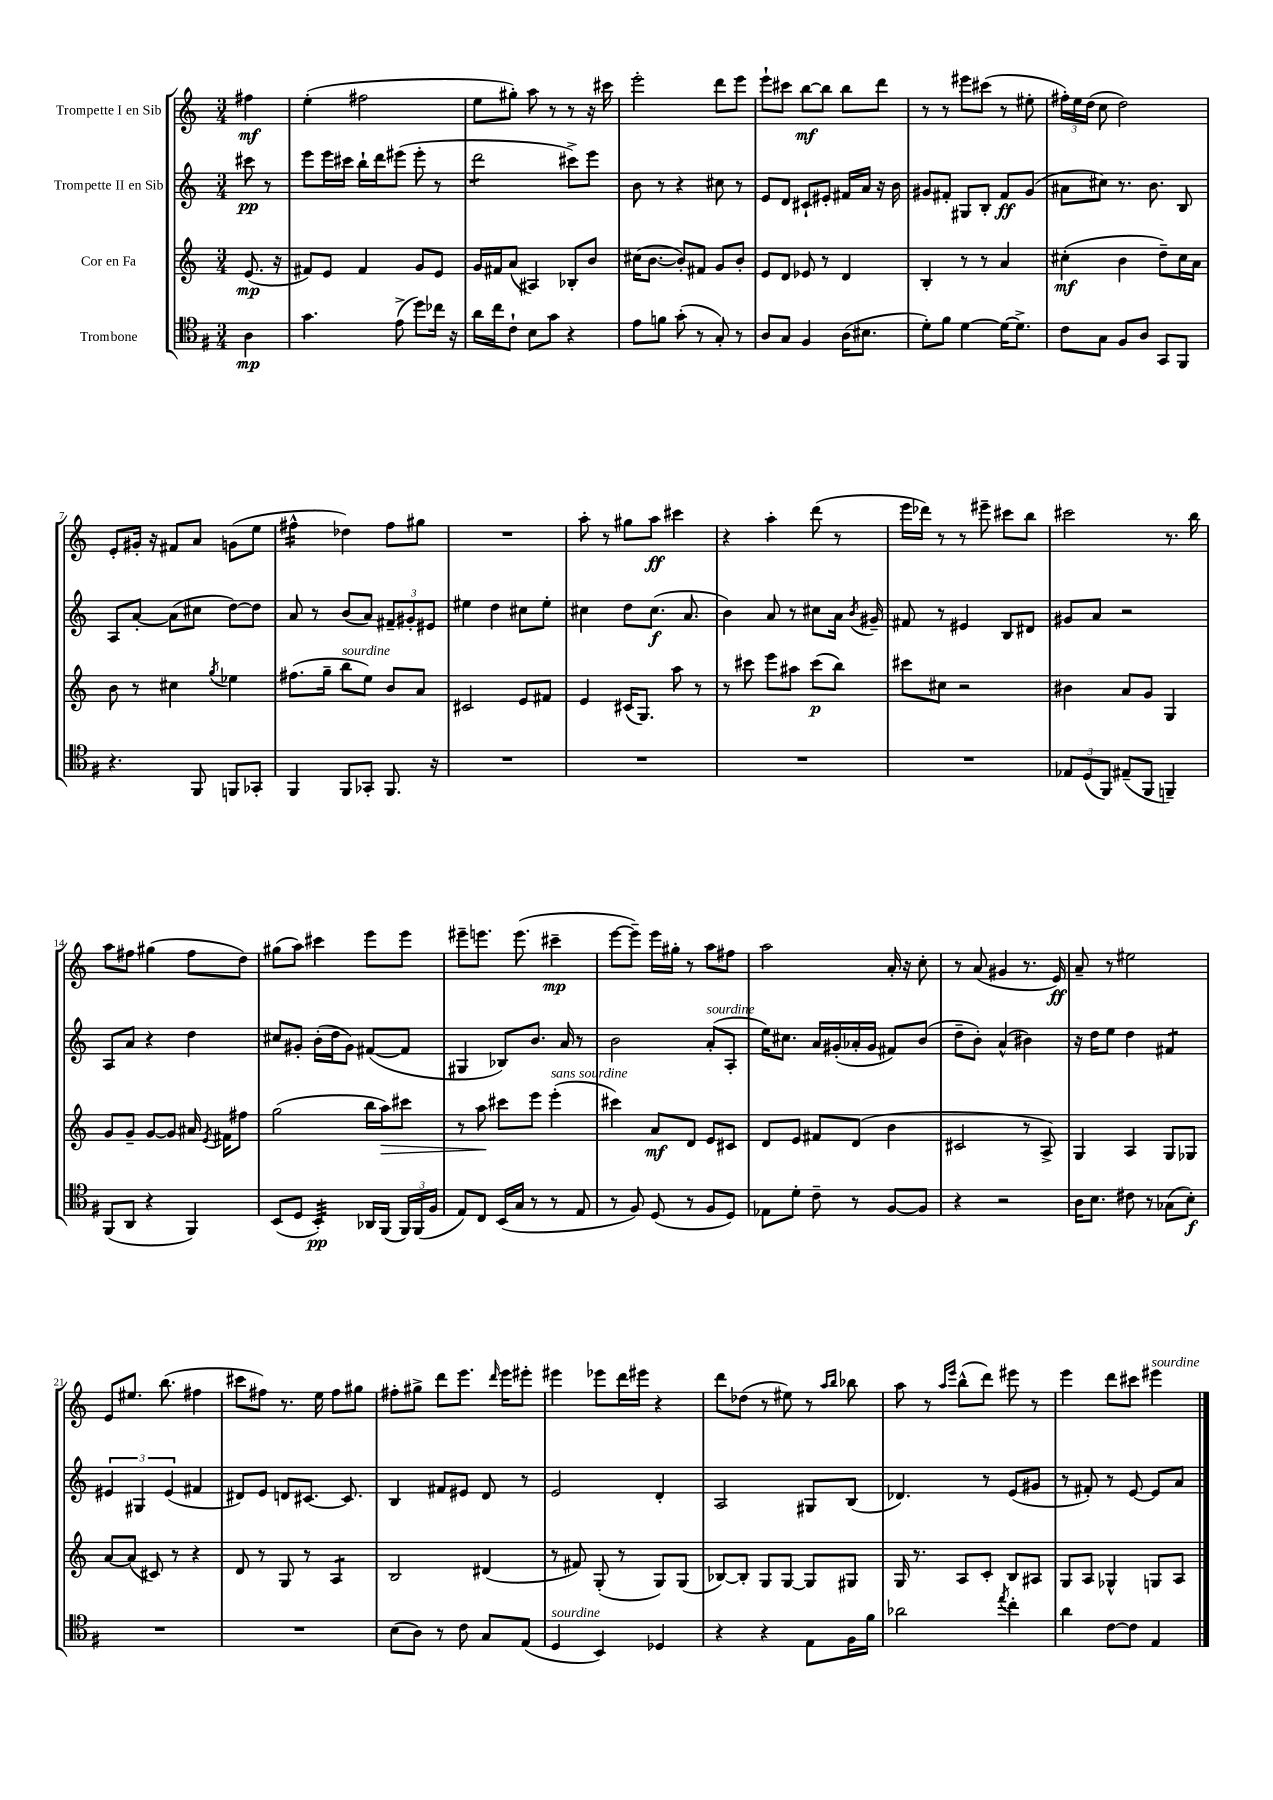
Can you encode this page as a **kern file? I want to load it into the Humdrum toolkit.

**kern	**kern	**kern	**kern
*staff4	*staff3	*staff2	*staff1
*clefC4	*clefG2	*clefG2	*clefG2
*k[f#]	*k[]	*k[]	*k[]
*M3/4	*M3/4	*M3/4	*M3/4
4A	(8.e	8ccc#	4ff#
.	.	8r	.
.	16r	.	.
=	=	=	=
4.g	8f#)	8eee	(4ee'
.	8e	16eee	.
.	.	16ccc#	.
.	4f#	16bb`	2ff#
.	.	16ddd	.
(8e^	.	(8eee#	.
8dd)	8g	8eee#'	.
16cc-	8e	8r	.
16r	.	.	.
=	=	=	=
16a	16g	2ddd	8ee
16cc	16f#	.	.
8c`	(8a	.	8gg#')
8B	4A#)	.	8aa
8g	.	.	8r
4r	8B-'	8ccc#^)	8r
.	8b	8eee	16r
.	.	.	16ccc#
=	=	=	=
8e	(16cc#	8b	2eee'
.	[8.b	.	.
8f	.	8r	.
(8g'	8b'])	4r	.
8r	8f#	.	.
8G')	8g	8cc#	8ddd
8r	8b'	8r	8eee
=	=	=	=
8A	8e	8e	8eee`
8G	8d	8d	8ccc#
4F#	8e-	8c#`	[8bb
.	8r	8e#'	8bb]
(16A	4d	16f#	8bb
8.B#	.	16a	.
.	.	16r	8ddd
.	.	16b	.
=	=	=	=
8d')	4B'	8g#	8r
8f#	.	8f#'	8r
[4d	8r	8G#	8eee#
.	8r	8B'	(8ccc#
16d_	4a	8f#	8r
8.d^]	.	.	.
.	.	(8g#	8ee#'
=	=	=	=
8c	(4cc#'	8a#	24ff#')
.	.	.	24ee
.	.	.	(24dd
8G	.	8cc#)	8cc
8F#	4b	8.r	2dd)
8A	.	.	.
.	.	8.b	.
8GG	8dd~)	.	.
8FF#	16cc#	8B	.
.	16a	.	.
=	=	=	=
4.r	8b	8A	8e'
.	8r	[8a'	16g#'
.	.	.	16r
.	4cc#	(8a]	8f#
8FF#	.	8cc#	8a
.	8qgg	.	.
8FF	4ee-	[8dd)	(8g
8GG-'	.	8dd]	8ee
=	=	=	=
4FF#	(8.ff#	8a	4ff#^^
.	.	8r	.
.	16gg~	.	.
8FF#	8bb	(8b	4dd-)
8GG-'	8ee)	8a)	.
8.FF#	8b	12f#~	8ff#
.	.	12g#'	.
.	8a	.	8gg#
.	.	12e#	.
16r	.	.	.
=	=	=	=
2.r	2c#	4ee#	2.r
.	.	4dd	.
.	8e	8cc#	.
.	8f#	8ee#'	.
=	=	=	=
2.r	4e	4cc#	8aa'
.	.	.	8r
.	(16c#	8dd	8gg#
.	8.G)	.	.
.	.	(8.cc#	8aa
.	8aa	.	4ccc#
.	.	8.a	.
.	8r	.	.
=	=	=	=
2.r	8r	4b)	4r
.	8ccc#	.	.
.	8eee	8a	4aa'
.	8aa#	8r	.
.	(8ccc#	8cc#	(8ddd
.	8bb)	16a	8r
.	.	8qb	.
.	.	16g#~	.
=	=	=	=
2.r	8ccc#	8f#	16eee
.	.	.	16ddd-)
.	8cc#	8r	8r
.	2r	4e#	8r
.	.	.	8eee#~
.	.	8B	8ccc#
.	.	8d#	8bb
=	=	=	=
12E-	4b#	8g#	2ccc#
(12D	.	.	.
.	.	8a	.
12FF#)	.	.	.
(8E#~	8a	2r	.
8FF#	8g	.	.
4FF~)	4G	.	8.r
.	.	.	16bb
=	=	=	=
(8FF#	8g	8A	8aa
8AA	8g~	8a	8ff#
4r	[8g	4r	(4gg#
.	8g]	.	.
4FF#)	16a#	4dd	8ff#
.	8qe	.	.
.	16f#	.	.
.	8ff#	.	8dd)
=	=	=	=
(8BB	(2gg	8cc#	(8gg#
8D	.	8g#'	8aa)
4BB')	.	(16b'	4ccc#
.	.	16dd	.
.	.	8g#)	.
16AA-	16bb	([8f#	8eee
(16FF#	16aa)	.	.
24FF#)	8ccc#	8f#]	8eee
(24FF#	.	.	.
24F#	.	.	.
=	=	=	=
8E)	8r	4G#	8eee#~
8C	8aa	.	8.eee
(16BB	8ccc#	8B-)	.
16G	.	.	(8.eee
8r	8eee	8.b	.
8r	(4eee'	.	4ccc#~
.	.	16a	.
8E	.	8r	.
=	=	=	=
8r	4ccc#)	2b	[8eee
8F#)	.	.	8eee~])
(8D	8a	.	16eee
.	.	.	16gg#'
8r	8d	.	8r
8F#	8e	(8a'	8aa
8D)	8c#	8A'	8ff#
=	=	=	=
8E-	8d	16ee)	2aa
.	.	8.cc#	.
8d'	8e	.	.
8c~	8f#	16a	.
.	.	(16g#'	.
8r	(8d	16a-'	.
.	.	16g#	.
[8F#	4b	8f#)	16a'
.	.	.	16r
8F#]	.	(8b	8cc'
=	=	=	=
4r	2c#	8dd~	8r
.	.	8b')	(8a
2r	.	(4a^^	4g#
.	8r	4b#)	8.r
.	8A^)	.	.
.	.	.	16e)
=	=	=	=
16A	4G	16r	8a~
8.B	.	16dd	.
.	.	8ee	8r
8c#	4A	4dd	2ee#
8r	.	.	.
(8G-	8G	4f#	.
8B')	8G-	.	.
=	=	=	=
2.r	[8a	6e#	8e
.	(8a]	.	8.ee#
.	.	6G#	.
.	8c#)	.	.
.	.	.	(8.bb
.	.	(6e#	.
.	8r	.	.
.	4r	4f#	4ff#
=	=	=	=
2.r	8d	8d#)	8ccc#
.	8r	8e	8ff#)
.	8G	8d	8.r
.	8r	[8.c#	.
.	.	.	16ee
.	4A	.	8ff#
.	.	8.c#]	.
.	.	.	8gg#
=	=	=	=
(8B	2B	4B	8ff#'
8A)	.	.	8gg#^
8r	.	8f#	8ddd
8c	.	8e#	8.eee
8G	(4d#	8d	.
.	.	.	16qqddd
.	.	.	16eee
(8E	.	8r	8eee#'
=	=	=	=
4D	8r	2e	4eee#
.	8f#)	.	.
4BB)	(8G'	.	8eee-
.	8r	.	16ddd
.	.	.	16eee#
4D-	8G)	4d'	4r
.	(8G	.	.
=	=	=	=
4r	[8B-)	2A	8ddd
.	8B-']	.	(8dd-
4r	8G	.	8r
.	[8G	.	8ee#)
8E	8G]	8G#	8r
.	.	.	16qqaa
.	.	.	16qqbb
16F#	8G#	(8B	8bb-
16f#	.	.	.
=	=	=	=
2a-	16G	4.d-)	8aa
.	8.r	.	.
.	.	.	8r
.	.	.	16qqaa
.	.	.	16qqeee
.	8A	.	(8bb^^
.	8c'	8r	8ddd)
8qee	.	.	.
4cc'	8B	(8e	8eee#
.	8A#	8g#	8r
=	=	=	=
4a	8G	8r	4eee
.	8A	8f#')	.
[8c	4G-^^	8r	8ddd
8c]	.	[8e	8ccc#
4E	8G	8e]	4eee#
.	8A	8a	.
==	==	==	==
*-	*-	*-	*-
